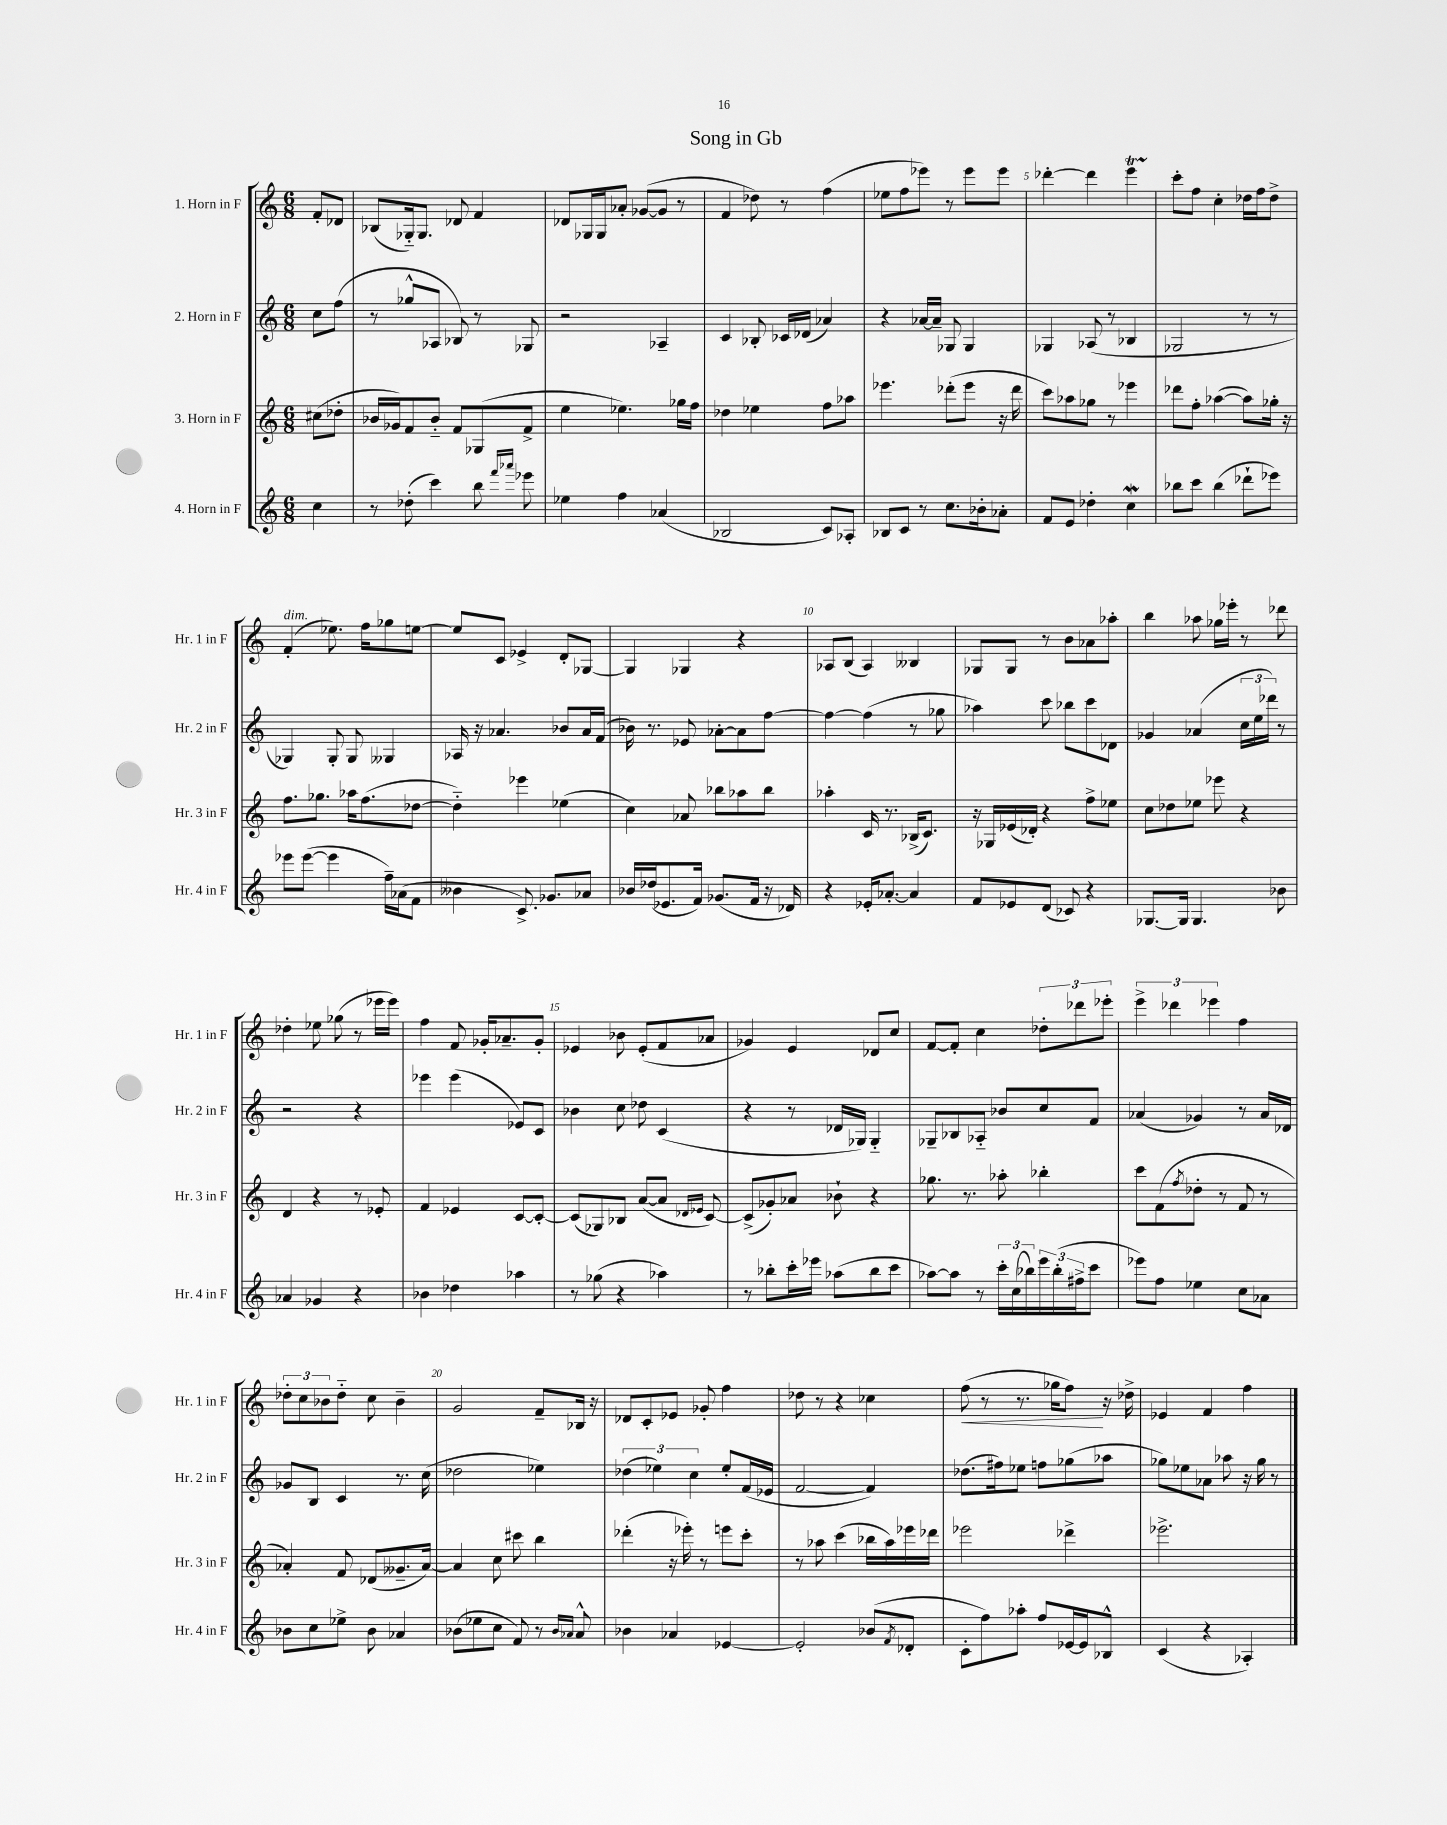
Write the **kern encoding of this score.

**kern	**kern	**kern	**kern	**dynam
*part4	*part3	*part2	*part1	*part1
*staff4	*staff3	*staff2	*staff1	*staff1
*I"4. Horn in F	*I"3. Horn in F	*I"2. Horn in F	*I"1. Horn in F	*
*I'Hr. 4 in F	*I'Hr. 3 in F	*I'Hr. 2 in F	*I'Hr. 1 in F	*
*clefG2	*clefG2	*clefG2	*clefG2	*
*k[]	*k[]	*k[]	*k[]	*
*M6/8	*M6/8	*M6/8	*M6/8	*
=	=	=	=	=
4cc\	(8cc#X\L	8cc\L	8f'/L	.
.	8dd-X'\J	(8ff\J	8d-X/J	.
=1	=1	=1	=1	=1
8r	16b-X/LL	8r	(8B-X/L	.
.	16g-X/J)	.	.	.
(8dd-X'\	8f/	8gg-X^^/L	16G-X/k)	.
.	.	.	8.G-/J	.
4ccc\)	8b-/J	8A-X/J	.	.
.	8f/L	8B-X/)	8d-X/	.
8bb\	(8G-X/	8r	4f/	.
16qqfff/LL	.	.	.	.
16qqaaa-X/JJ	.	.	.	.
8eee-X\	8f^/J	8G-X/	.	.
=2	=2	=2	=2	=2
4ee-X\	4ee\	2r	8d-X/L	.
.	.	.	16G-X/L	.
.	.	.	16G-/J	.
4ff\	4.ee-X\)	.	8a-X'/J	.
.	.	.	([8g-X/L	.
(4a-X/	.	4A-X~/	8g-/J]	.
.	16gg-X\LL	.	8r	.
.	16ff\JJ	.	.	.
=3	=3	=3	=3	=3
2B-X/	4dd-X\	4c/	4f/	.
.	4ee-X\	8B-X'/	8dd-X\)	.
.	.	16c-X/LL	8r	.
.	.	(16d-X/JJ	.	.
8c/L)	8ff\L	4a-X/)	(4ff\	.
8A-X'/J	8aa-X\J	.	.	.
=4	=4	=4	=4	=4
8B-X/L	4.eee-X\	4r	8ee-X\L	.
8c/J	.	.	8ff\	.
8r	.	[16a-X/LL	8eee-X\J)	.
.	.	16a-~/JJ]	.	.
8.cc\L	(8ddd-X'\L	8G-X/	8r	.
.	8eee-\J	4G-/	8eee-\L	.
16b-X'\k	.	.	.	.
8a-X'\J	16r	.	8eee-\J	.
.	16ddd-\	.	.	.
=5	=5	=5	=5	=5
8f/L	8ccc\L)	4G-X/	[4ddd-X'\	.
8e/J	8aa-X\	.	.	.
4dd-X'\	8gg-X\J	(8A-X/	4ddd-\]	.
.	8r	8r	.	.
4ccw\	4eee-X\	4B-X/	4eeet\	.
=6	=6	=6	=6	=6
8bb-X\L	8ddd-X\L	2G-X/	8ccc'\L	.
8ccc\J	8ff'\J	.	8ff\J	.
(4bb-\	([4aa-X\	.	4cc'\	.
8ddd-X`\L	8aa-\L])	8r	16dd-X\LL	.
.	.	.	16ff\J	.
8eee-X\J)	16gg-X'\Jk	8r	8dd-^\J	.
.	16r	.	.	.
!!LO:LB:g=z
=7	=7	=7	=7	=7
!	!	!	!LO:TX:a:i:t=dim.	!
8eee-X\L	8.ff\L	4G-X/)	(4f'/	.
([8eee-\J	.	.	.	.
.	8.gg-X\J	.	.	.
4eee-\]	.	8G-'/	8.ee-X\)	.
.	16aa-X\KL	8G-/	.	.
.	(8.ff\	.	16ff\KL	.
16ff~\LL)	.	4G--X/	8gg-X\	.
(16a-X\J	.	.	.	.
8f\J	[8dd-X\J	.	[8een\J	.
=8	=8	=8	=8	=8
4b--X\	4dd-\])	16A-X/	8ee/L]	.
.	.	16r	.	.
.	.	4.a-X/	8c/J	.
8.c^/)	4eee-X\	.	4e-X^/	.
8.g-X/L	.	.	.	.
.	(4ee-X\	8b-X/L	8d'/L	.
8a-X/J	.	16a-/L	[8G-X/J	.
.	.	(16f/JJ	.	.
=9	=9	=9	=9	=9
16b-X/LL	4cc\)	16b-X\)	4G-/]	.
(16dd-X/J	.	8.r	.	.
8.e-X/	.	.	.	.
.	8a-X/	8e-X/	4G-X/	.
16f/Jk)	.	.	.	.
(8.g-X/L	8bb-X\L	[8a-X'\L	.	.
.	8aa-X\	8a-\]	4r	.
16f/Jk	.	.	.	.
16r	8bb-\J	[8ff\J	.	.
16d-X/)	.	.	.	.
=10	=10	=10	=10	=10
4r	4aa-X'\	4ff\_	8A-X/L	.
.	.	.	(8B/J	.
16e-X'/KL	16c/	(4ff\]	4A-/)	.
[8.a-X'/J	8.r	.	.	.
4a-/]	(16B-X^/KL	8r	4B--X/	.
.	8.c/J)	.	.	.
.	.	8gg-X\	.	.
=11	=11	=11	=11	=11
8f/L	16r	4aa-X\)	8G-X/L	.
.	16G-X/LL	.	.	.
8e-X/	(16e-X/	.	8G-/J	.
.	16d-X'/JJ)	.	.	.
(8d/J	4r	8ccc\	8r	.
8c-X/)	.	8bb-X\L	8b\L	.
4r	8ff^\L	8ccc\	8a-X\	.
.	8ee-X\J	8d-X\J	8aa-X'\J	.
=12	=12	=12	=12	=12
[8.G-X/L	8cc\L	4g-X/	4bb\	.
.	8dd-X\	.	.	.
16G-/Jk]	.	.	.	.
4.G-/	8ee-X\J	(4a-X/	8aa-X\	.
.	8eee-X\	.	16gg-X\LL	.
.	.	.	16eee-X'\JJ	.
.	4r	24cc\LL	8r	.
.	.	24ee\	.	.
.	.	24ddd-X\JJ)	.	.
8b-X\	.	8r	8ddd-X\	.
!!LO:LB:g=z
=13	=13	=13	=13	=13
4a-X/	4d/	2r	4dd-X'\	.
4g-X/	4r	.	8ee-X\	.
.	.	.	(8gg-X\	.
4r	8r	4r	8r	.
.	8e-X'/	.	16eee-X\LL	.
.	.	.	16eee-\JJ)	.
=14	=14	=14	=14	=14
4b-X\	4f/	4eee-X\	4ff\	.
4dd-X\	4e-X/	(4eee-\	8f/	.
.	.	.	16g-X'/KL	.
.	.	.	8.a-X~/	.
4aa-X\	[8c/L	8e-X/L)	.	.
.	8c'/J_	8c/J	8g-'/J	.
=15	=15	=15	=15	=15
8r	(8c/L]	4b-X\	4e-X/	.
(8gg-X\	8G-X/)	.	.	.
4r	8B-X/J	8cc\	8b-X\	.
.	([8a/L	8dd-X\	(8e-'/L	.
4aa-X\)	8a/J]	(4c/	8f/	.
.	16qqd-X/LL	.	.	.
.	16qqe-X/JJ	.	.	.
.	[8c/)	.	8a-X/J	.
=16	=16	=16	=16	=16
8r	(8c^/L]	4r	4g-X/)	.
8bb-X'\L	8g-X'/)	.	.	.
16ccc'\L	8a-X/J	8r	4e/	.
16eee-X\JJ	.	.	.	.
(8aa-X\L	8b-X`\	16d-X/LL	.	.
.	.	16G-X/JJ)	.	.
8bb-\	4r	4G-/	8d-X/L	.
8ccc\J	.	.	8cc/J	.
=17	=17	=17	=17	=17
[8aa-X\L)	8.gg-X\	8G-X~/L	[8f/L	.
8aa-\J]	.	8B-X/	8f'/J]	.
.	8.r	.	.	.
8r	.	8A-X/J	4cc\	.
24ccc'\LL	8aa-X'\	8b-X/L	.	.
(24cc\	.	.	.	.
24bb-X\)	.	.	.	.
24eee\	4bb-X'\	8cc/	12dd-X'\L	.
(24bb-'\	.	.	.	.
24ff#X^\J	.	.	12ddd-X\	.
8ccc\J	.	8f/J	.	.
.	.	.	12eee-X'\J	.
=18	=18	=18	=18	=18
8eee-X\L)	8ccc\L	(4a-X/	6eee^\	.
8ff\J	(8f\	.	.	.
.	.	.	6ddd-X\	.
.	8qff/	.	.	.
4ee-X\	8dd-X'\J	4g-X/)	.	.
.	.	.	6eee-X\	.
.	8r	.	.	.
8cc\L	8f/	8r	4ff\	.
8a-X\J	8r	16a-/LL	.	.
.	.	16d-X/JJ	.	.
!!LO:LB:g=z
=19	=19	=19	=19	=19
8b-X\L	4a-X'/)	8g-X/L	12dd-X'\L	.
.	.	.	12cc\	.
8cc\	.	8B/J	.	.
.	.	.	12b-X\	.
8ee-X^\J	8f/	4c/	8dd-\J	.
8b-\	(8d-X/L	.	8cc\	.
4a-X/	8.g--X~/	8.r	4b-~\	.
.	[16a-/Jk)	(16cc\	.	.
=20	=20	=20	=20	=20
(8b-X\L	4a-/]	2dd-X\	2g/	.
8ee-X\	.	.	.	.
8cc\J	8cc\	.	.	.
8f/)	8ccc#X\	.	.	.
8r	4bb\	4ee-X\)	8f~/L	.
16qqb-/LL	.	.	.	.
16qqa-X/JJ	.	.	.	.
8a-^^/	.	.	16B-X/Jk	.
.	.	.	16r	.
=21	=21	=21	=21	=21
4b-X\	(4ddd-X'\	(6dd-X\	8d-X/L	.
.	.	.	8c'/	.
.	.	6ee-X\)	.	.
4a-X/	16r	.	8e-X/J	.
.	16eee-X'\)	.	.	.
.	.	6cc\	.	.
.	8r	.	8g-X'/	.
[4e-X/	8eeen\L	8ee-'/L	4ff\	.
.	8ccc'\J	(16f/L	.	.
.	.	16e-X/JJ	.	.
=22	=22	=22	=22	=22
2e-'/]	8r	[2f/	8dd-X\	.
.	8aa-X\	.	8r	.
.	(4ccc\	.	4r	.
(8b-X/L	16bb-X\LL	4f/])	4cc-X\	.
.	16aa-\)	.	.	.
8qf/	.	.	.	.
8d-X'/J	16eee-X\	.	.	.
.	16ddd-X\JJ	.	.	.
=23	=23	=23	=23	=23
!	!	!	!	!LO:HP:b
8c'\L	2eee-X\	(8.dd-X\L	(8ff\	<
8ff\)	.	.	8r	.
.	.	16ff#X\k)	.	.
8aa-X'\J	.	8ee-X\J	8.r	.
8ff/L	.	8ffn\L	.	.
.	.	.	16gg-X\KL	.
[16e-X/L	4ddd-X^\	(8gg-X\	8ff\J)	.
16e-/J]	.	.	.	.
8B-X^^/J	.	8aa-X\J	16r	[
.	.	.	16dd-X^\	.
=24	=24	=24	=24	=24
(4c/	2.eee-X^\	8gg-X\L)	4e-X/	.
.	.	8ee-X\	.	.
4r	.	8a-X\J	4f/	.
.	.	8aa-X\	.	.
4A-X'/)	.	16r	4ff\	.
.	.	16gg-\	.	.
.	.	8r	.	.
==	==	==	==	==
*-	*-	*-	*-	*-
